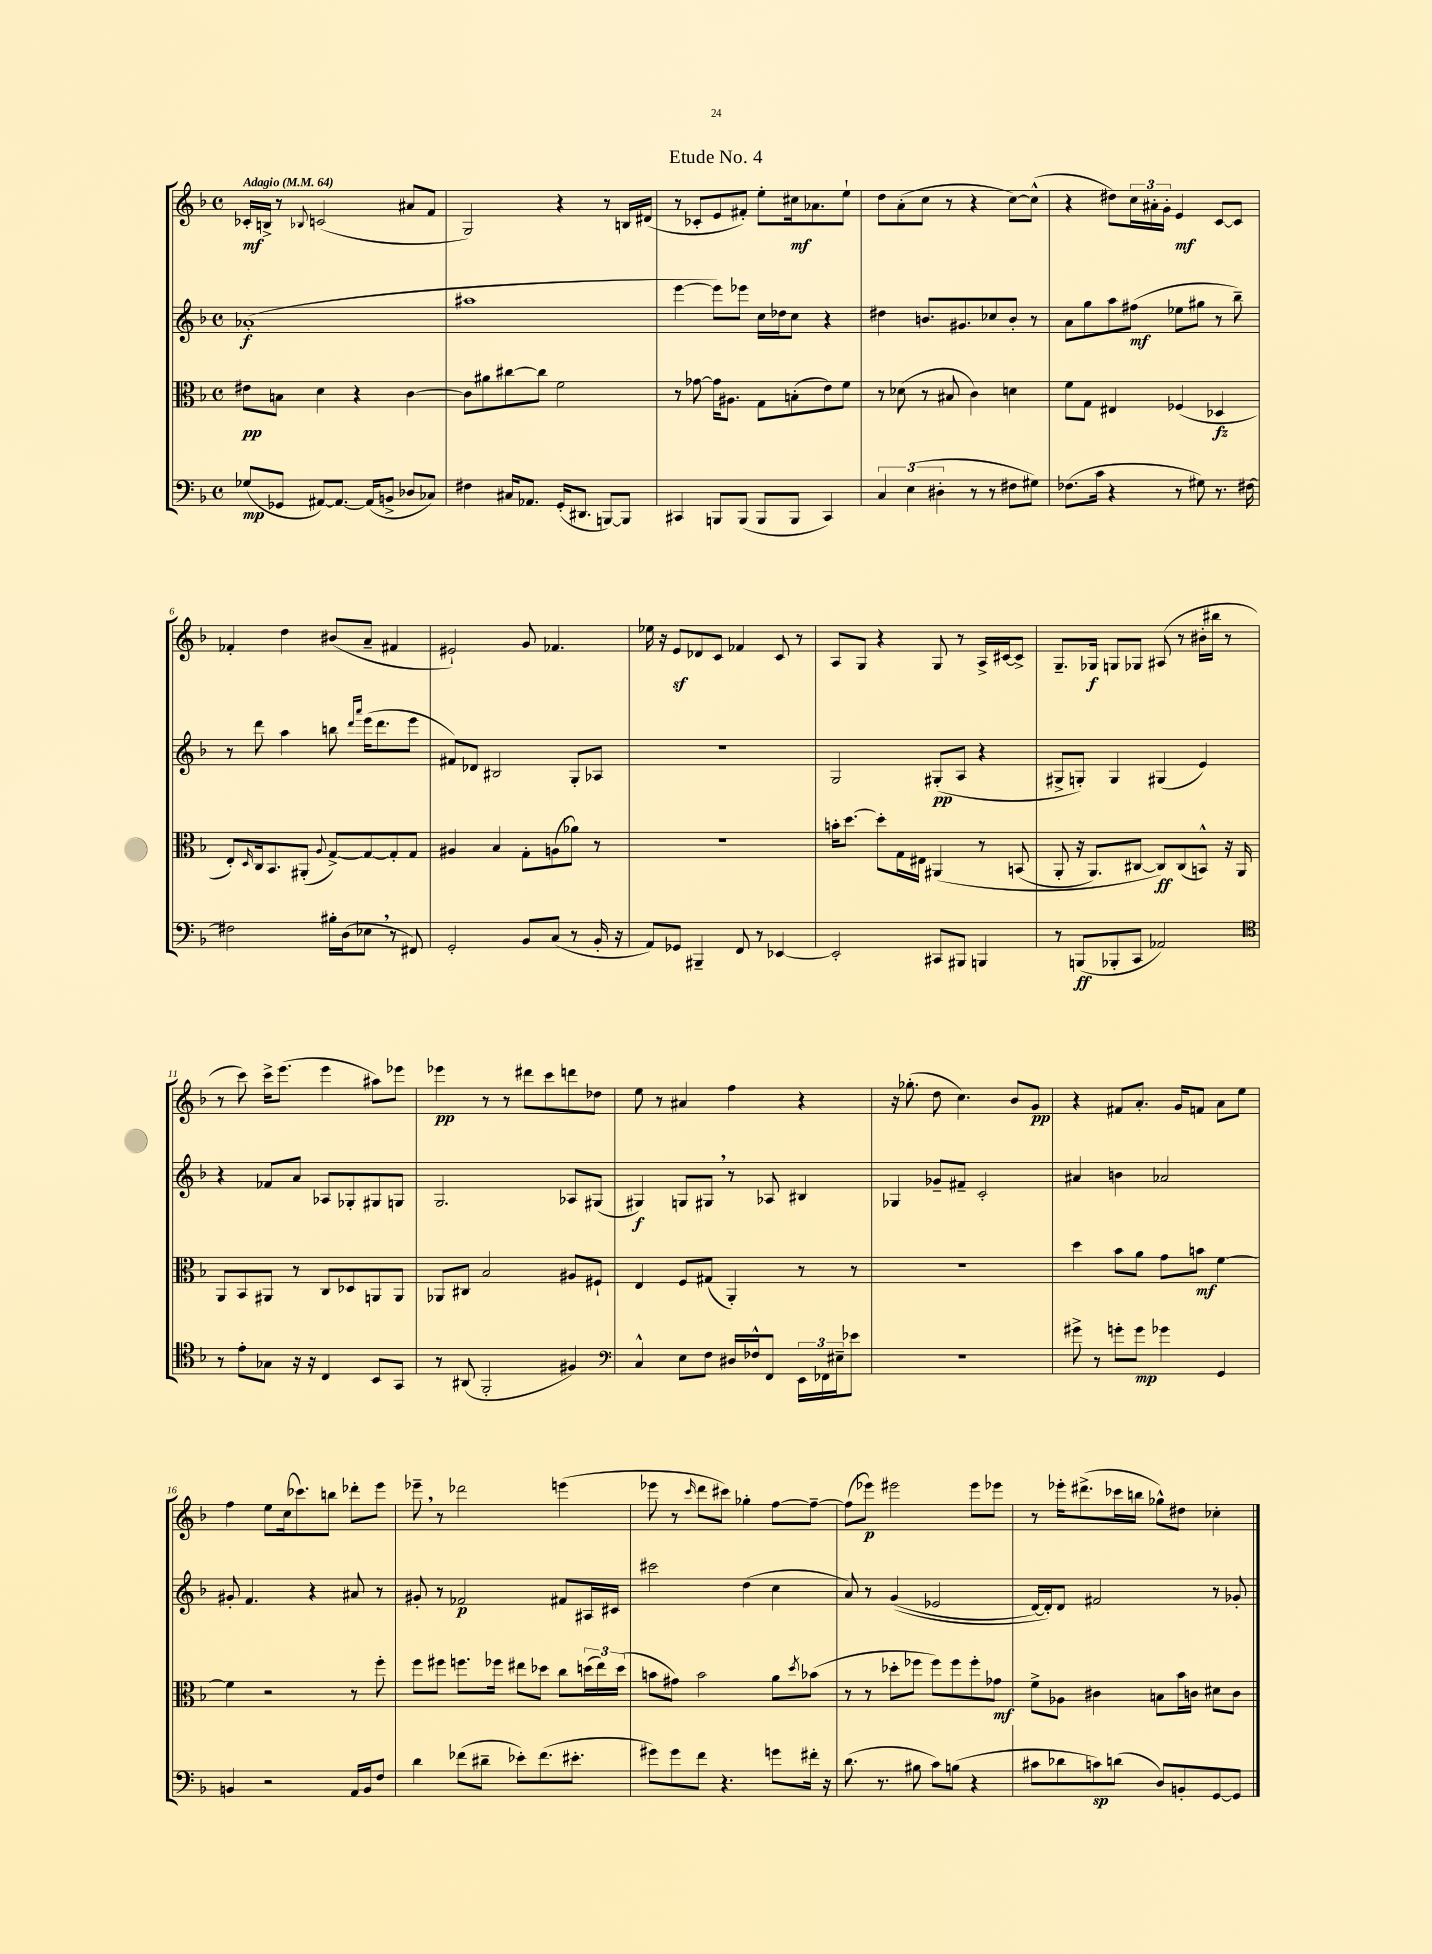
\header { title = "Etude No. 4" }
<<
\new StaffGroup <<
\new Staff = "s0" {
    \clef treble \key f \major \defaultTimeSignature \time 4/4 \tempo "Adagio" 4 = 64
    ces'16-.\mf b16-> r8 \appoggiatura { bes8 } c'2( ais'8 f'8 |
    g2) r4 r8 b16 dis'16( |
    r8 ces'8-. e'8 fis'8-.) e''8-. cis''16\mf aes'8. e''8-! |
    d''8 a'8-.( c''8 r8 r4 c''8~) c''8-^( |
    r4 dis''8) \tuplet 3/2 { c''16 ais'16-. g'16-. } e'4\mf c'8~ c'8 |
    fes'4-. d''4 bis'8( a'8-- fis'4 |
    eis'2-!) g'8 fes'4. |
    ees''16 r16 e'8\sf des'8 c'8 fes'4 c'8 r8 |
    a8 g8 r4 g8 r8 a16-> cis'16~ cis'8-> |
    g8.-- ges16\f g8 ges8 ais8( r8 bis'16-. bis''16 r8 |
    r8 c'''8) c'''16-> e'''8.( e'''4 ais''8) ees'''8 |
    ees'''4\pp r8 r8 dis'''8 c'''8 d'''8 des''8 |
    e''8 r8 ais'4 f''4 r4 |
    r16 ges''8.-.( d''8 c''4.) bes'8 g'8\pp |
    r4 fis'8 a'8.-. g'16 f'8 a'8 e''8 |
    f''4 e''8 c''16( ces'''8.) b''8 des'''8-. e'''8 |
    ees'''8-- \breathe r8 des'''2 e'''4( |
    ees'''8 r8 \grace { c'''16 } d'''8 cis'''8) ges''4-. f''8~ f''8~-- |
    f''8( ees'''8\p) eis'''2 eis'''8 ees'''8 |
    r8 ees'''16-. dis'''8.->( ces'''16 b''16 ges''8-^) dis''8 ces''4-. \bar "|." |
}
\new Staff = "s1" {
    \clef treble \key f \major \defaultTimeSignature \time 4/4
    aes'1-.\f( |
    ais''1 |
    e'''4~ e'''8) ees'''8 c''16 des''16 c''8 r4 |
    dis''4 b'8. gis'8. ces''8 b'8-. r8 |
    a'8 g''8 a''8 fis''8\mf( ees''8 gis''8 r8 bes''8--) |
    r8 d'''8 a''4 b''8 \grace { d'''16 a'''16 } e'''16( d'''8. e'''8 |
    fis'8) des'8 bis2 g8-. aes8 |
    R1 |
    g2 gis8-.\pp( a8 r4 |
    gis8-> g8-.) g4 gis4( e'4) |
    r4 fes'8 a'8 aes8 ges8-. gis8 g8 |
    g2. aes8 gis8( |
    gis4\f) g8 gis8 \breathe r8 aes8 bis4 |
    ges4 ges'8-- fis'8-- c'2-. |
    ais'4 b'4 aes'2 |
    gis'8-. f'4. r4 ais'8 r8 |
    gis'8-. r8 fes'2\p fis'8 ais16 cis'16 |
    cis'''2 d''4( c''4 |
    a'8) r8 g'4(\( ees'2 |
    d'16~) d'16-.\) d'8 fis'2 r8 ges'8-. \bar "|." |
}
\new Staff = "s2" {
    \clef alto \key f \major \defaultTimeSignature \time 4/4
    eis'8\pp b8 d'4 r4 c'4~ |
    c'8 ais'8 cis''8~ cis''8 f'2 |
    r8 ges'8~ ges'16 ais8. g8 b8-.( e'8) f'8 |
    r8 des'8( r8 bis8 c'4) d'4 |
    f'8 g8 eis4 fes4( des4\fz |
    e8-.) \grace { d16 } c16 bes,8. ais,8-.( \appoggiatura { a8 } g8~->) g8~ g8-. g8 |
    ais4 bes4 g8-. a8( aes'8) r8 |
    R1 |
    b'16-. d''8.~ d''8-. g16 eis16 ais,4\( r8 b,8( |
    a,8-. r16 a,8.) cis8~ cis8\ff\) cis8( b,8-^) r16 a,16 |
    a,8 bes,8 ais,8 r8 c8 des8 a,8 a,8 |
    aes,8 cis8 bes2 ais8 fis8-! |
    e4 f8 gis8( a,4-.) r8 r8 |
    R1 |
    d''4 bes'8 a'8 g'8 b'8\mf f'4~ |
    f'4 r2 r8 f''8-. |
    f''8 fis''8 f''8. fes''16 eis''8 des''8 c''8 \tuplet 3/2 { d''16( eis''16) d''16( } |
    b'8 gis'8) b'2 a'8 \acciaccatura { d''8 } bes'8( |
    r8 r8 des''8-. fes''8 fes''8) fes''8 fes''8-. ges'8\mf |
    f'8-> aes8 cis'4 b8 bes'16 c'16 dis'8 c'8 \bar "|." |
}
\new Staff = "s3" {
    \clef bass \key f \major \defaultTimeSignature \time 4/4
    ges8\mp( ges,8 ais,8~) ais,8.~ ais,16( b,8-> des8 ces8) |
    fis4 cis16 aes,8. g,16-.( dis,8. b,,8~) b,,8 |
    cis,4 b,,8 b,,8( b,,8 b,,8 cis,4) |
    \tuplet 3/2 { c4 e4( dis4-. } r8 r8 fis8 gis8) |
    fes8.( c'16 r4 r8 gis8) r8. fis16~ |
    fis2 bis16-. d16( ees8 \breathe r8 fis,8) |
    g,2-. bes,8 c8( r8 bes,16-. r16 |
    a,8) ges,8 bis,,4-- f,8 r8 ees,4~ |
    ees,2-. cis,8 bis,,8 b,,4 |
    r8 b,,8\ff( bes,,8-. c,8 aes,2) |
    \clef tenor r8 e'8-. ges8 r16 r16 c4 bes,8 g,8 |
    r8 ais,8( f,2-. fis4) |
    \clef bass c4-^ e8 f8 dis16 fes16-^ f,8 \tuplet 3/2 { e,16 fes,16 eis16-- } ees'8 |
    R1 |
    gis'8-> r8 g'8-. g'8\mp ges'4 g,4 |
    b,4 r2 a,16 b,16 f8 |
    d'4 fes'8( dis'8-- ees'8-.) fes'8.( eis'8.-. |
    gis'8) gis'8 f'8 r4. g'8 fis'16-. r16 |
    d'8.( r8. bis8 c'8) b8( r4 |
    cis'8 des'8 c'8\sp) d'8( d8) b,8-. g,8~ g,8 \bar "|." |
}
>>
>>
